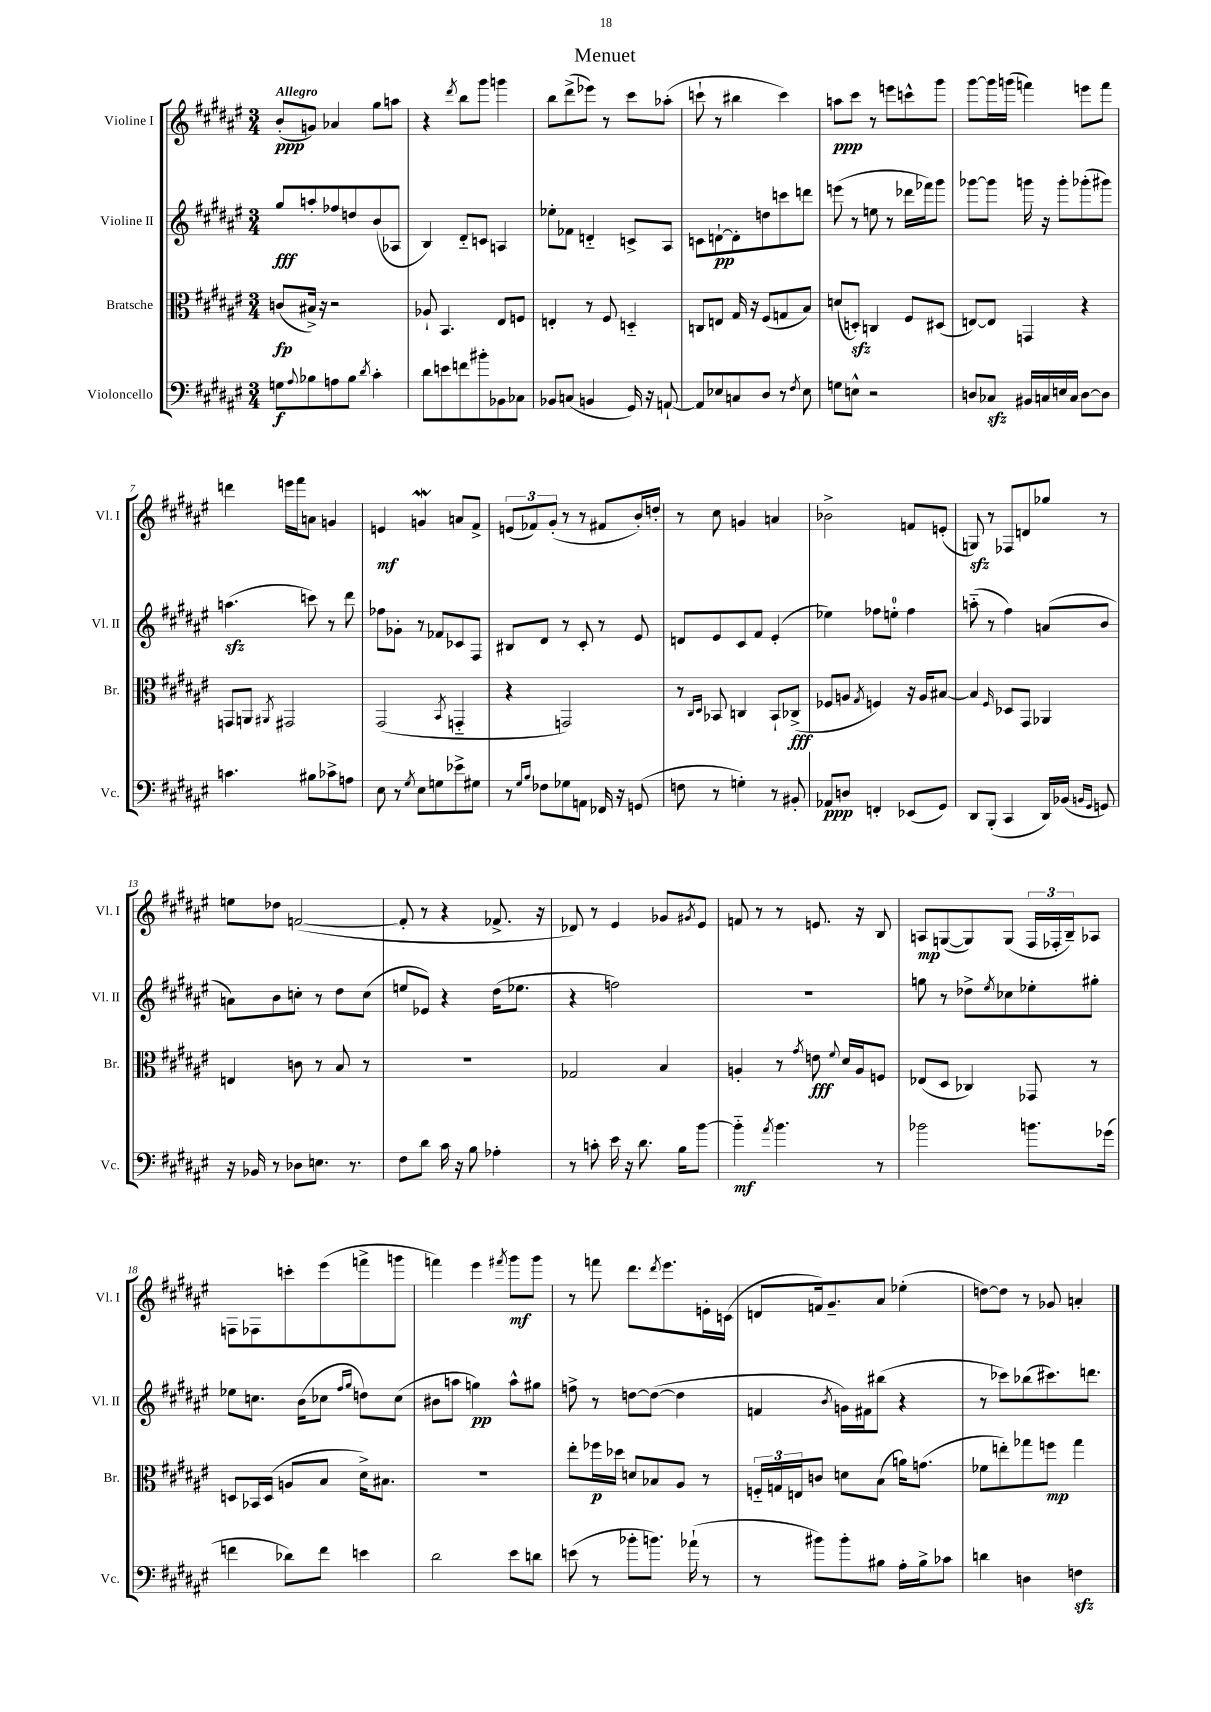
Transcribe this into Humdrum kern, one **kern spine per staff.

**kern	**kern	**kern	**kern
*staff4	*staff3	*staff2	*staff1
*clefF4	*clefC3	*clefG2	*clefG2
*k[f#c#g#d#a#e#]	*k[f#c#g#d#a#e#]	*k[f#c#g#d#a#e#]	*k[f#c#g#d#a#e#]
*M3/4	*M3/4	*M3/4	*M3/4
8G\L	(8c/L	8gg#/L	(8b'/L
8qqA#/	.	.	.
8B-\	16B#^/Jk)	8aa'/	8g/J)
.	16r	.	.
8A\	2r	8ff-/	4a-/
8B-\J	.	8dd/	.
8qd#/	.	.	.
4c#'\	.	(8b/	8gg#\L
.	.	8A-/J	8aa\J
=	=	=	=
8d#\L	8A-`/	4B/)	4r
8e\	4.BB/	.	.
.	.	.	8qddd#/
8f\	.	8d#'~/L	8bb\L
8b#'\	.	8c/J	8ggg#\J
8BB-\	8E#/L	4A/	4ggg\
8C-\J	8F/J	.	.
=	=	=	=
8BB-/L	4E'/	8ee-'\L	8bb\L
(8C/J	.	8f-\J	(8ddd#^\
4BB/	8r	4d'~/	8eee-\J)
.	8F#/	.	8r
16GG#/)	4D'~/	8c^/L	8ccc#\L
16r	.	.	.
[8AA`/	.	8A#/J	(8aa-'\J
=	=	=	=
8AA/]L	8C/L	8c\L	8ccc`\
8E-/	8E/J	[8d`\	8r
8C/	16G#/	8d'\]	4bb#\
.	16r	.	.
8D#/J	(8F#/L	8dd\	.
8r	8G/	8ccc\	4ccc\)
8qF#/	.	.	.
8E-\	8B/J)	8ddd\J	.
=	=	=	=
8G\L	(8d/L	(8eee\	8aa\L
8E^^\J	8D'/J)	8r	8ccc#\J
2r	4C/	8ee\	8r
.	.	8r	8eee\L
.	8F#/L	16ddd-\LL	8ccc^^\
.	.	16fff-\J)	.
.	(8D#/J	8ggg#\J	8ggg#\J
=	=	=	=
8D/L	[8E/L)	[8ggg-\L	[8ggg#\L
8C-/J	8E/]J	8ggg-\]J	16ggg#\]L
.	.	.	(16ggg\JJ
16BB#/LL	4GG/	16ggg\	4fff\)
16C/	.	16r	.
16E/	.	8ggg'\L	.
16C/JJ	.	.	.
[8D\L	4r	(8ggg-'\	8eee\L
8D\]J	.	8ggg#\J)	8fff\J
=	=	=	=
4.c\	8GG/L	(4.aa\	4ddd\
.	8AA/J	.	.
.	8qAA#/	.	.
.	2GG#/	.	16eee\LL
.	.	.	16fff#\J
8B#\L	.	8ccc\)	8a\J
8c-^\	.	8r	4g/
8A\J	.	8ddd#\	.
=	=	=	=
8E#\	(2GG#/	8ff-\L	4e/
8r	.	8g-'\J	.
8qG#/	.	.	.
8E#\L	.	8r	4g/
8G\	.	8f-/L	.
.	8qBB/	.	.
8e-^\	4GG'~/	8c-/	8a/L
8G#\J	.	8F#/J	8f#^/J
=	=	=	=
8r	4r	8B#/L	(12e/L
.	.	.	12f-/)
16qqG#/LL	.	.	.
16qqB/JJ	.	.	.
8F-\L	.	8d#/J	.
.	.	.	(12g#'/J
8G-\	2GG/)	8r	8r
8AA\J	.	8c#'/	8r
16FF-/	.	8r	8f#/L
16r	.	.	.
(8GG/	.	8e#/	16b'/L)
.	.	.	16dd'/JJ
=	=	=	=
8F\	8r	8d/L	8r
.	16qqC#/LL	.	.
.	16qqD#/JJ	.	.
8r	8BB-/	8e#/	8cc#\
4G'\)	4C/	8c#/	4g/
.	.	8f#/J	.
8r	8BB-`/L	(4e#'/	4a/
8BB#'/	(8C-^/J	.	.
=	=	=	=
8AA-/L	8F-/L	4ee-\)	2b-^\
8D/J	8A/J	.	.
.	8qG#/	.	.
4FF'/	4F/)	8ff-\L	.
.	.	8ee'\J	.
(8EE-/L	16r	4ff-\	8f/L
.	16A/LK	.	.
8GG#/J)	[8B#/J	.	(8e'/J
=	=	=	=
8DD#/L	4B#/]	(8aa'~\	8G/)
(8BBB'/J	.	8r	8r
.	16qqF#/	.	.
4CC#/	8D-/L	4ff#\)	8F-/L
.	8GG#/J	.	8d/
16DD#/LL)	4AA-/	(8a/L	8gg-/J
(16BB-/JJ	.	.	.
16qqBB/LL	.	.	.
16qqGG#/JJ	.	.	.
8GG/)	.	8b/J	8r
=	=	=	=
16r	4E/	8a\L)	8ee\L
16BB-/	.	.	.
8r	.	8b\	8dd-\J
8D-\L	8c\	8cc'\J	([2f/
8.E\J	8r	8r	.
.	8B/	8dd#\L	.
8.r	.	.	.
.	8r	(8cc\J	.
=	=	=	=
8F#\L	2.r	8ee/L	8f'/]
8d#\J	.	8e-/J)	8r
16c#\	.	4r	4r
16r	.	.	.
8B\	.	.	.
4A-'\	.	(16dd#\LK	8.f-^/
.	.	8.ee-\J	.
.	.	.	16r
=	=	=	=
8r	2G-/	4r	8d-/)
8c'\	.	.	8r
16e#\	.	2ff\)	4e#/
16r	.	.	.
8.d#\	.	.	.
.	4B/	.	8g-/L
16B\LK	.	.	.
.	.	.	8qg#/
[8b\J	.	.	8e#/J
=	=	=	=
4b'~\]	4A'/	2.r	8f/
.	.	.	8r
8qa#/	.	.	.
4.b\	8r	.	8r
.	8qg#/	.	.
.	8e\	.	8.e/
.	8qqf#/	.	.
.	16d#/LL	.	.
.	16A/J	.	16r
8r	8F/J	.	8B/
=	=	=	=
2b-\	(8E-/L	8gg\	8A/L
.	8D#/J	8r	([8G/
.	4C-/)	8dd-^\L	8G/])
.	.	8qee#/	.
.	.	8cc-\	(8G/J
8.b\L	8GG-/	8ee-'\	24F#/LL
.	.	.	24F-'/
.	.	.	24B~/J)
.	8r	8gg#'\J	8A-/J
(16g-\Jk	.	.	.
=	=	=	=
4f\	8D/L	8ee-\L	8F\L
.	16BB-/L	8.cc\J	8F-\
.	(16D/JJ	.	.
8d-\L)	8A/L	.	8ccc'\
.	.	(16b\LK	.
8f\J	8B/J	8cc-\J	(8eee#\
.	.	16qqff#/LL	.
.	.	16qqgg#/JJ	.
4e\	16d#^\LK)	8dd\L)	8fff^\
.	8.B#\J	.	.
.	.	(8cc-\J	8ggg\J
=	=	=	=
2d#\	2.r	8b#\L	4fff\)
.	.	8aa\J	.
.	.	4gg\)	4eee#\
.	.	.	8qfff#/
8e#\L	.	8aa^^\L	8ggg#\L
8d\J	.	8gg#\J	8ggg#\J
=	=	=	=
(8e\	8ee#'\L	8ff^\	8r
8r	16ff-\L	8r	8fff\
.	16dd-\JJ	.	.
8b-'\L	8d/L	[8dd\L	8.ddd#\L
8.b\J)	8B-/	(8dd\_J	.
.	.	.	8qddd#/
.	.	.	8.eee#\
.	8A#/J	4dd\]	.
(16a-`\	.	.	.
8r	8r	.	16e'\L
.	.	.	(16c\JJ
=	=	=	=
8r	24F'~/LL	4f/	8d/L
.	24G/	.	.
.	24E/J	.	.
8b#\L)	8c/J	.	16f/k)
.	.	.	8.g#~/
.	.	8qb/	.
8b#'\	8d\L	16g\LL)	.
.	.	16f#\J	.
8B#\J	(8B\J	(8bb#\J	8a#/J
16A#'\LL	16a\LK)	4r	(4ee-'\
16B#^\J	(8.g\J	.	.
8c-\J	.	.	.
=	=	=	=
4d\	8f-\L	8r	[8dd\L)
.	8ee'\)	8ccc-\L)	8dd\]J
4D\	8gg-\	(8bb-\	8r
.	8ff\J	8.ccc#\)	8g-/
4F\	4gg-\	.	4a'/
.	.	8.ddd\J	.
==	==	==	==
*-	*-	*-	*-
